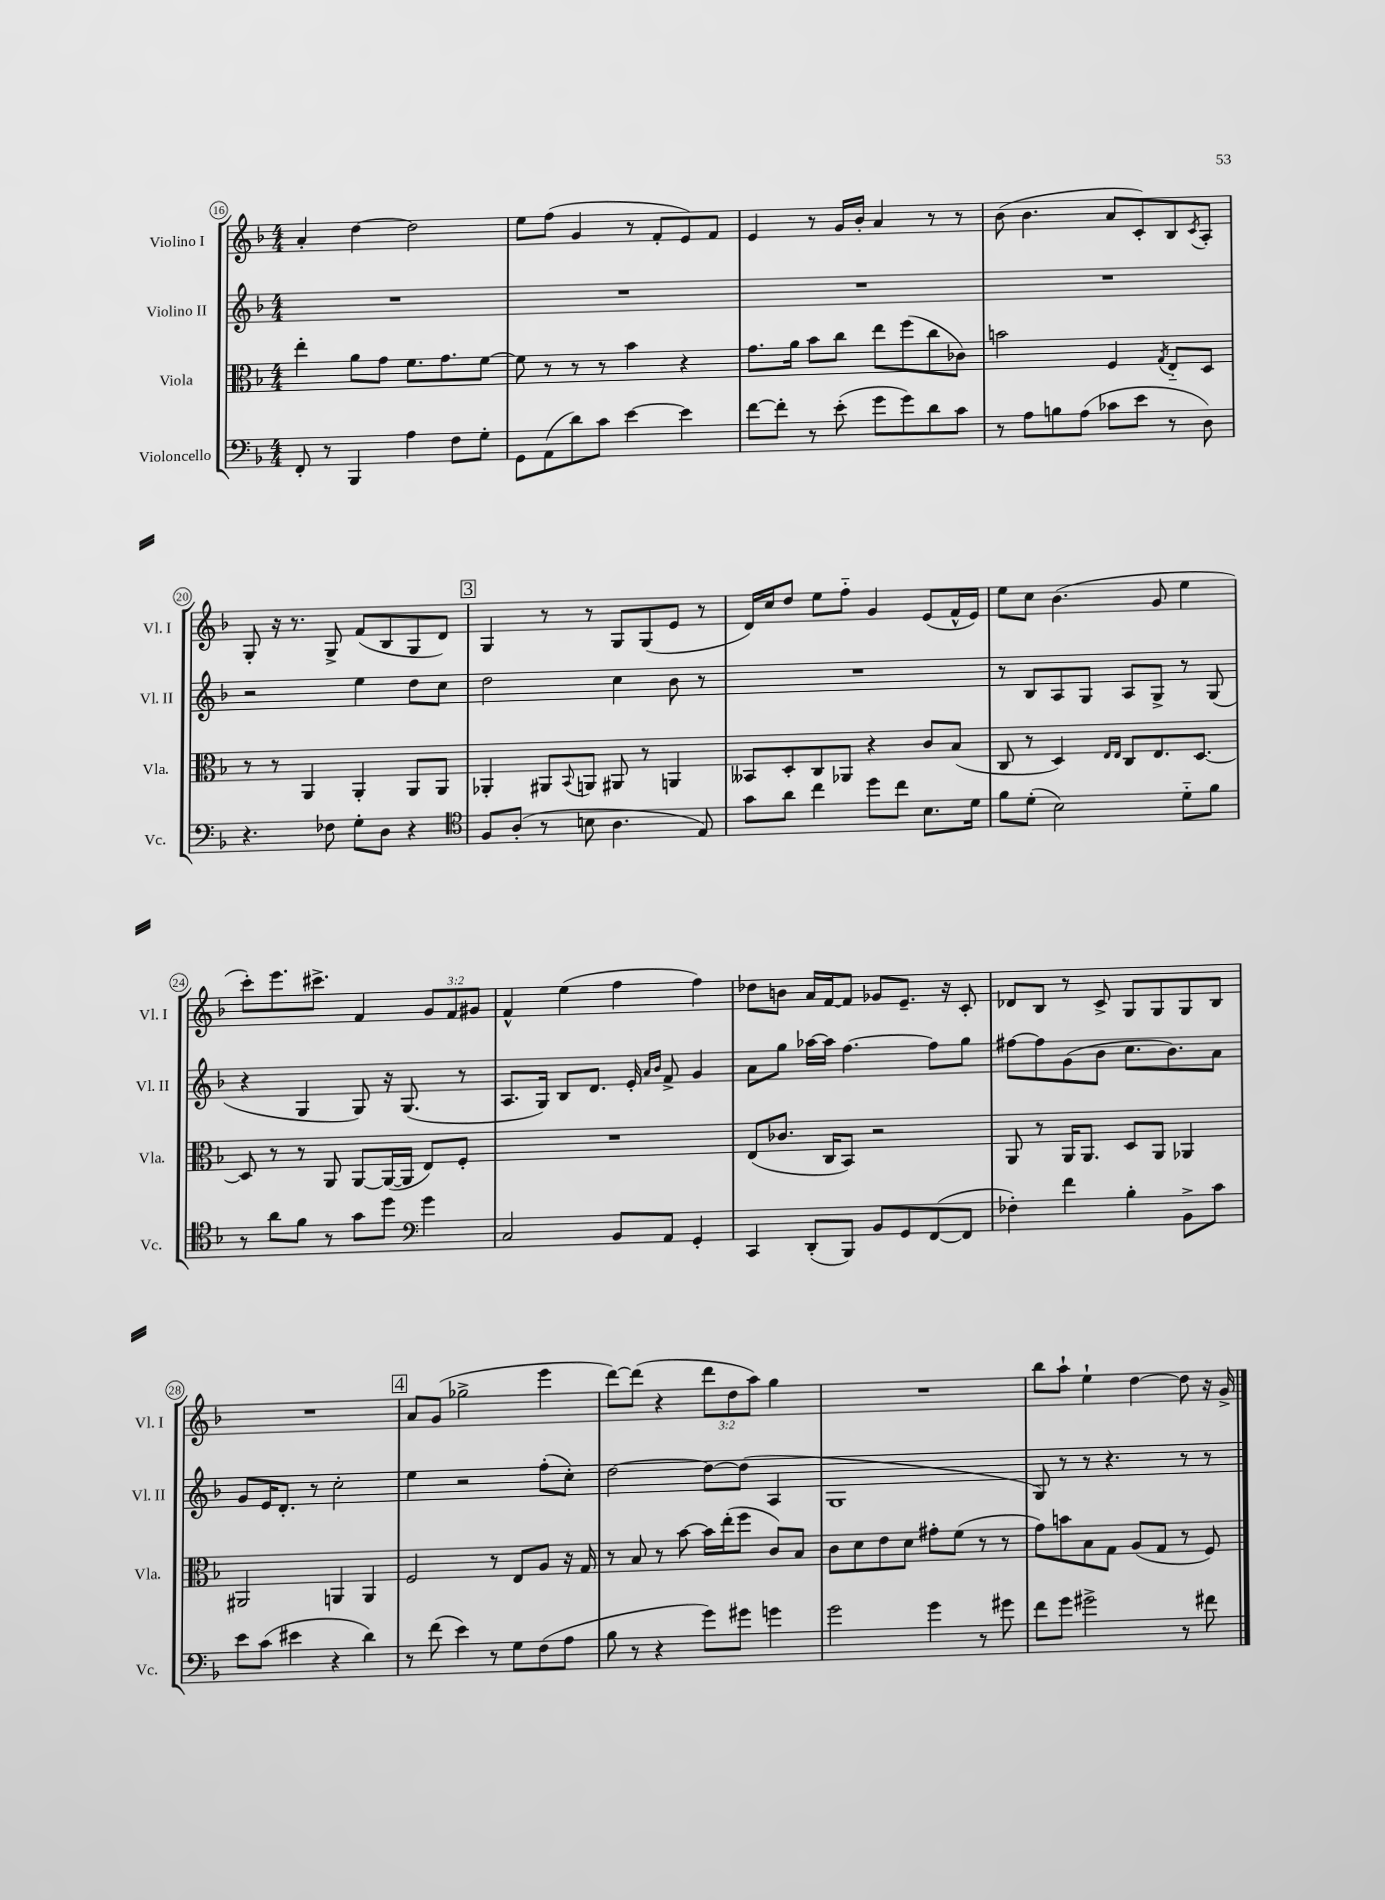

**kern	**kern	**kern	**kern
*part4	*part3	*part2	*part1
*staff4	*staff3	*staff2	*staff1
*I"Violoncello	*I"Viola	*I"Violino II	*I"Violino I
*I'Vc.	*I'Vla.	*I'Vl. II	*I'Vl. I
*clefF4	*clefC3	*clefG2	*clefG2
*k[b-]	*k[b-]	*k[b-]	*k[b-]
*M4/4	*M4/4	*M4/4	*M4/4
=16	=16	=16	=16
8FF'/	4ee'\	1r	4a'/
8r	.	.	.
4BBB-/	8a\L	.	[4dd\
.	8g\J	.	.
4A\	8.f\L	.	2dd\]
.	8.g\	.	.
8F\L	.	.	.
8G'\J	[8f\J	.	.
=17	=17	=17	=17
8GG\L	8f\]	1r	8ee\L
(8AA\	8r	.	(8ff\J
8d\)	8r	.	4g/
8c\J	8r	.	.
[4e\	4b-\	.	8r
.	.	.	8f'/L
4e\]	4r	.	8e/)
.	.	.	8f/J
=18	=18	=18	=18
[8f\L	8.g\L	1r	4e/
8f'\J]	.	.	.
.	16a\Jk	.	.
8r	8b-\L	.	8r
(8e'\	8cc\J	.	16g/LL
.	.	.	16b-'/JJ
8g\L	8ee\L	.	4a/
8g\)	(8ff\	.	.
8d\	8cc\	.	8r
8c\J	8c-X\J)	.	8r
=19	=19	=19	=19
8r	2bn\	1r	(8b-\
8A\L	.	.	4.b-\
8Bn\	.	.	.
(8A\J	.	.	.
8c-X\L	4F/	.	8a/L
8e\J	.	.	8c'/)
.	8qG/	.	.
8r	8E/L	.	8B-/
.	.	.	8qc/
8D\)	8D/J	.	8A'/J
!!LO:LB:g=z
=20	=20	=20	=20
4.r	8r	2r	8G'/
.	8r	.	16r
.	.	.	8.r
.	4AA/	.	.
8F-X\	.	.	8G^/
8G'\L	4AA'/	4ee\	(8f/L
8D\J	.	.	8B-/
4r	8AA/L	8dd\L	8G/
.	8AA/J	8cc\J	8d/J)
!!LO:REH:place=s1:t=3
=21	=21	=21	=21
*clefC4	*	*	*
8F/L	4AA-X'/	2dd\	4G/
(8A'/J	.	.	.
8r	8AA#X/L	.	8r
.	8qqBB-/	.	.
8Bn\	8AAn/J	.	8r
4.A\	8AA#X/	4cc\	8G/L
.	8r	.	(8G/
.	4AAn/	8b-\	8e/J
8E/)	.	8r	8r
=22	=22	=22	=22
8g\L	8BB--X/L	1r	16d/LL)
.	.	.	16cc/J
8a\J	8D'/	.	8dd/J
4cc\	8C/	.	8ee\L
.	8AA-X/J	.	8ff\J
8dd\L	4r	.	4g/
8cc\J	.	.	.
8.B-\L	8c/L	.	(8e/L
.	(8B-/J	.	16f^^/L
16d\Jk	.	.	16e/JJ)
=23	=23	=23	=23
8f\L	8C/	8r	8ee\L
(8d'\J	8r	8B-/L	8cc\J
2B-\)	4D/)	8A/	(4.b-\
.	.	8G/J	.
.	16qqE/LL	.	.
.	16qqE/JJ	.	.
.	8C/L	8A/L	.
.	8.E/	8G^/J	8g/
8d\L	.	8r	4ee\
.	[8.D/J	.	.
8f\J	.	(8G/	.
!!LO:LB:g=z
=24	=24	=24	=24
8r	8D/]	4r	8ccc'\L)
8a\L	8r	.	8.eee\
8f\J	8r	4G/	.
.	.	.	8.ccc#X^\J
8r	8AA/	.	.
8g\L	[8AA/L	8G/)	4f/
8dd\J	(16AA/L_	16r	.
.	16AA/JJ]	(8.G/	.
*clefF4	*	*	*
4g\	8E/L)	.	12g/L
.	.	.	12f/
.	8F'/J	8r	.
.	.	.	12g#X/J
=25	=25	=25	=25
2C/	1r	8.A/L	4f^^/
.	.	16G/Jk)	.
.	.	8B-/L	(4ee\
.	.	8.d/J	.
8BB-/L	.	.	4ff\
.	.	16e'/	.
.	.	16qqa/LL	.
.	.	16qqb-/JJ	.
8AA/J	.	8f^/	.
4GG'/	.	4g/	4ff\)
=26	=26	=26	=26
4CC/	(8E/L	8a\L	8dd-X\L
.	8.c-X/J	8gg\J	8bn\J
(8DD'/L	.	[16aa-X\LL	16a/LL
.	16C/KL	16aa-\JJ]	[16f/J
8BBB-/J)	8BB-/J)	[4.ff\	8f/J]
8BB-/L	2r	.	8g-X/L
8GG/	.	.	8.e~/J
([8FF/	.	8ff\L]	.
.	.	.	16r
8FF/J]	.	8gg\J	8c'/
=27	=27	=27	=27
4F-X'\)	8AA/	[8ff#X\L	8d-X/L
.	8r	8ff#\]	8B-/J
4f\	16AA/KL	(8g\	8r
.	8.AA/J	.	.
.	.	8b-\J	8c^/
4B-'\	8D/L	8.cc\L	8G/L
.	8AA/J	.	8G/
.	.	8.b-\)	.
8BB-^\L	4AA-X/	.	8G/
8c\J	.	8a\J	8B-/J
!!LO:LB:g=z
=28	=28	=28	=28
8e\L	2AA#X/	8g/L	1r
(8c\J	.	16e/K	.
.	.	8.d'/J	.
4e#X\	.	.	.
.	.	8r	.
4r	4AAn/	2cc'\	.
4d\)	4AA/	.	.
!!LO:REH:place=s1:t=4
=29	=29	=29	=29
8r	2F/	4ee\	8a/L
(8f\	.	.	(8g/J
4e\)	.	2r	2gg-X^\
8r	8r	.	.
8G\L	8E/L	.	.
(8F\	8A/J	(8ff'\L	4eee\
8A\J	16r	8cc'\J)	.
.	16G/	.	.
=30	=30	=30	=30
8B-\	8r	[2dd\	[8ddd\L)
8r	8B-/	.	(8ddd\J]
4r	8r	.	4r
.	[8b-\	.	.
8g\L)	16b-\LL]	8dd\L_	12ddd\L
.	(16ee'\J	.	.
.	.	.	12dd\
8g#X\J	8ff\J	(8dd\J]	.
.	.	.	12aa\J)
4gn\	8c/L)	4A/	4gg\
.	8B-/J	.	.
=31	=31	=31	=31
2g\	8c\L	1G	1r
.	8d\	.	.
.	8e\	.	.
.	8d\J	.	.
4g\	8g#X'\L	.	.
.	(8f\J	.	.
8r	8r	.	.
8g#X\	8r	.	.
=32	=32	=32	=32
8f\L	8g\L)	8G/)	8bb-\L
8g\J	8bn\	8r	8aa`\J
2g#X^\	8B-\	8r	4ee`\
.	8G\J	4.r	.
.	(8A/L	.	[4dd\
.	8G/J	.	.
8r	8r	8r	8dd\]
8f#X\	8F/)	8r	16r
.	.	.	16g^/
==	==	==	==
*-	*-	*-	*-
